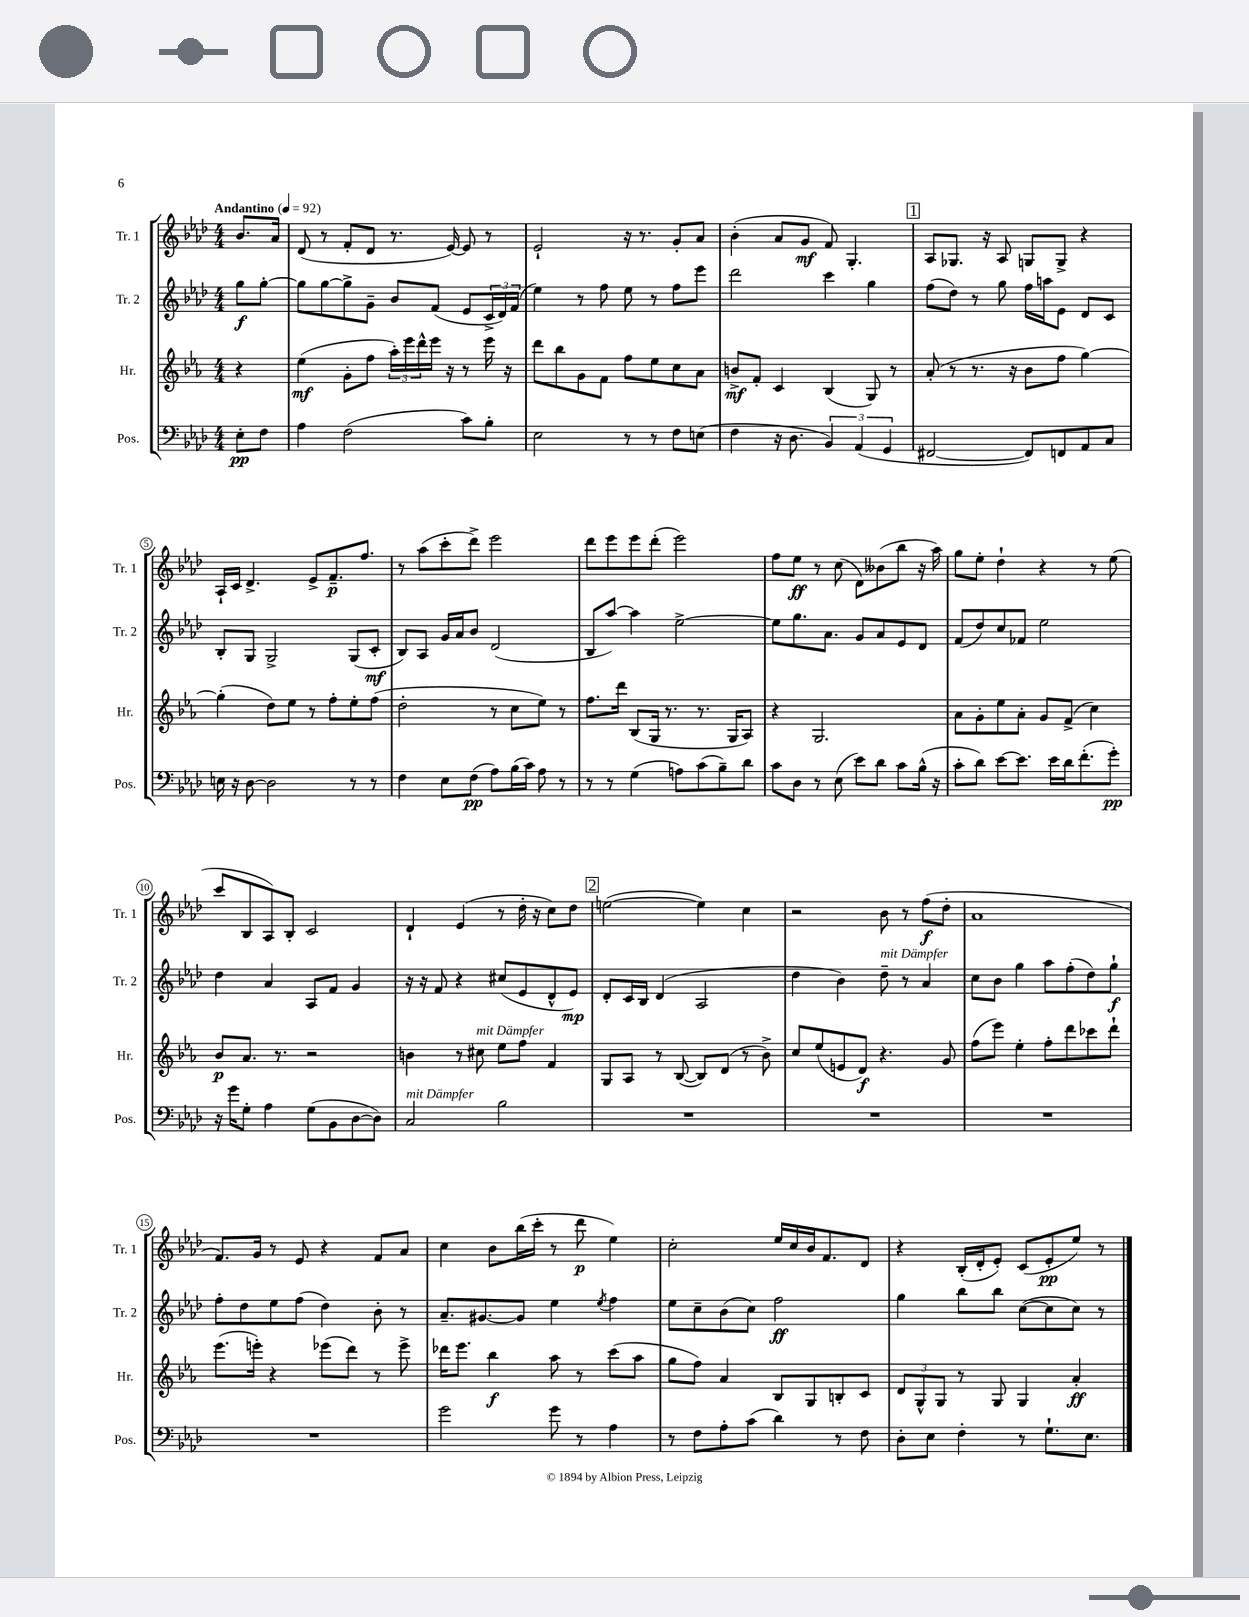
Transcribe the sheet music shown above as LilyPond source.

<<
\new StaffGroup <<
\new Staff = "s0" \with { instrumentName = "Tr. 1" shortInstrumentName = "Tr. 1" } {
    \clef treble \key aes \major \numericTimeSignature \time 4/4 \partial 4 \tempo "Andantino" 4 = 92
    bes'8. aes'16 |
    des'8( r8 f'8-. des'8 r8. ees'16~) ees'8 r8 |
    ees'2-! r16 r8. g'8-. aes'8 |
    bes'4-.( aes'8 g'8\mf f'8) g4.-. |
    \mark \markup { \box "1" } aes8 ges8. r16 aes8 g8 g8-> r4 |
    aes16-! c'16 des'4.-> ees'8-> f'8.--\p f''8. |
    r8 aes''8( c'''8-. des'''8->) ees'''2 |
    des'''8 ees'''8 ees'''8 des'''8-.( ees'''2) |
    f''8 ees''8\ff r8 c''8( des'8) beses'8( bes''8 r16 aes''16) |
    g''8 ees''8-. des''4-! r4 r8 ees''8( |
    c'''8 bes8 aes8) bes8-. c'2 |
    des'4-! ees'4( r8 des''16-. r16 c''8) des''8 |
    \mark \markup { \box "2" } e''2~( e''4) c''4 |
    r2 bes'8 r8 f''8\f( des''8-. |
    aes'1 |
    f'8.) g'16 r8 ees'8 r4 f'8 aes'8 |
    c''4 bes'8 bes''16( c'''16-. r8 des'''8\p ees''4) |
    c''2-. ees''16 c''16 bes'16 f'8. des'8 |
    r4 bes16-.( des'16-. ees'8-.) c'8( ees'8-.\pp ees''8) r8 \bar "|." |
}
\new Staff = "s1" \with { instrumentName = "Tr. 2" shortInstrumentName = "Tr. 2" } {
    \clef treble \key aes \major \numericTimeSignature \time 4/4 \partial 4
    g''8\f g''8~-. |
    g''8 g''8~ g''8-> g'8-- bes'8 f'8( ees'8 \tuplet 3/2 { c'16-> des'16) f'16( } |
    ees''4) r8 f''8 ees''8 r8 f''8 ees'''8 |
    des'''2 c'''4 g''4 |
    \mark \markup { \box "1" } f''8( des''8) r8 g''8 f''16 a''16 ees'8 des'8 c'8 |
    bes8-. g8 g2-> g8( c'8-.\mf |
    bes8) aes8 g'16 aes'16 bes'8 des'2( |
    bes8 aes''8~) aes''4 ees''2~-> |
    ees''8 g''8. aes'8. g'8 aes'8 ees'8 des'8 |
    f'8( des''8) c''8 fes'8 ees''2 |
    des''4 aes'4 aes8 f'8 g'4 |
    r16 r16 f'8 r4 cis''8( ees'8 des'8-^ ees'8\mp) |
    \mark \markup { \box "2" } des'8-. c'16 bes16 des'4( aes2 |
    des''4 bes'4) des''8--^\markup { \italic "mit Dämpfer" } r8 aes'4 |
    c''8 bes'8 g''4 aes''8 f''8-.( des''8) g''8-!\f |
    f''8-. des''8 ees''8 f''8( des''4) bes'8-. r8 |
    aes'8.-- gis'8.~ gis'8 ees''4 \acciaccatura { ees''8 } f''4 |
    ees''8 c''8-- bes'8( c''8) f''2\ff |
    g''4 bes''8 bes''8 c''8~( c''8 c''8) r8 \bar "|." |
}
\new Staff = "s2" \with { instrumentName = "Hr." shortInstrumentName = "Hr." } {
    \clef treble \key ees \major \numericTimeSignature \time 4/4 \partial 4
    r4 |
    ees''4\mf( g'8-. f''8 \tuplet 3/2 { aes''16-.) ees'''16 d'''16-^ } ees'''16 r16 r8 ees'''16 r16 |
    d'''8 bes''8 g'8 f'8 f''8 ees''8 c''8 aes'8 |
    b'8->\mf f'8-. c'4 bes4( g8) r8 |
    \mark \markup { \box "1" } aes'8-.( r8 r8. r16 bes'8 f''8 g''4~) |
    g''4-.( d''8) ees''8 r8 f''8-. ees''8-. f''8( |
    d''2-. r8 c''8 ees''8) r8 |
    f''8. d'''16 bes8( g16 r8. r8. g16 aes8) |
    r4 g2. |
    aes'8 g'8-. ees''8 aes'8-. g'8 f'8->( c''4) |
    bes'8\p aes'8. r8. r2 |
    b'4 r8 cis''8^\markup { \italic "mit Dämpfer" } ees''8 f''8 f'4 |
    \mark \markup { \box "2" } g8 aes8 r8 bes8~( bes8) d'8( r8 bes'8->) |
    c''8 ees''8( e'8 d'8\f) r4. g'8 |
    f''8( ees'''8) ees''4-. f''8-. d'''8 ces'''8 d'''8-! |
    ees'''8.( e'''16-.) r4 ees'''8( d'''8) r8 ees'''8-> |
    des'''16 ees'''8. bes''4\f aes''8 r8 c'''8( aes''8 |
    g''8 f''8) aes'4 bes8 g8 b8-. c'8 |
    \tuplet 3/2 { d'8 g8-^ g8 } r8 g8 g4 aes'4-.\ff \bar "|." |
}
\new Staff = "s3" \with { instrumentName = "Pos." shortInstrumentName = "Pos." } {
    \clef bass \key aes \major \numericTimeSignature \time 4/4 \partial 4
    ees8-.\pp f8 |
    aes4 f2( c'8) bes8-. |
    ees2 r8 r8 f8 e8( |
    f4 r16 des8. \tuplet 3/2 { bes,4) aes,4( g,4 } |
    \mark \markup { \box "1" } fis,2~ fis,8) f,8 aes,8 c8 |
    e16 r16 des8~ des2 r8 r8 |
    f4 ees8 f8\pp( aes8) bes16( c'16) aes8 r8 |
    r8 r8 g4( a8) c'8( bes8--) des'8 |
    c'8 des8 r8 ees8( ees'8) des'8 c'8 bes16-^( r16 |
    c'8-. des'8) ees'8~ ees'8. ees'16 des'16 f'8.-.( g'8-.\pp) |
    r16 g'16 g8-. aes4 g8( bes,8 des8~ des8) |
    c2^\markup { \italic "mit Dämpfer" } bes2 |
    \mark \markup { \box "2" } R1 |
    R1 |
    R1 |
    R1 |
    g'2 g'8 r8 aes4 |
    r8 f8 aes8-. c'8( des'4) r8 f8 |
    des8-. ees8 f4-. r8 g8.-! ees8. \bar "|." |
}
>>
>>
\layout { \context { \Score \override BarNumber.stencil = #(make-stencil-circler 0.1 0.3 ly:text-interface::print) } }
